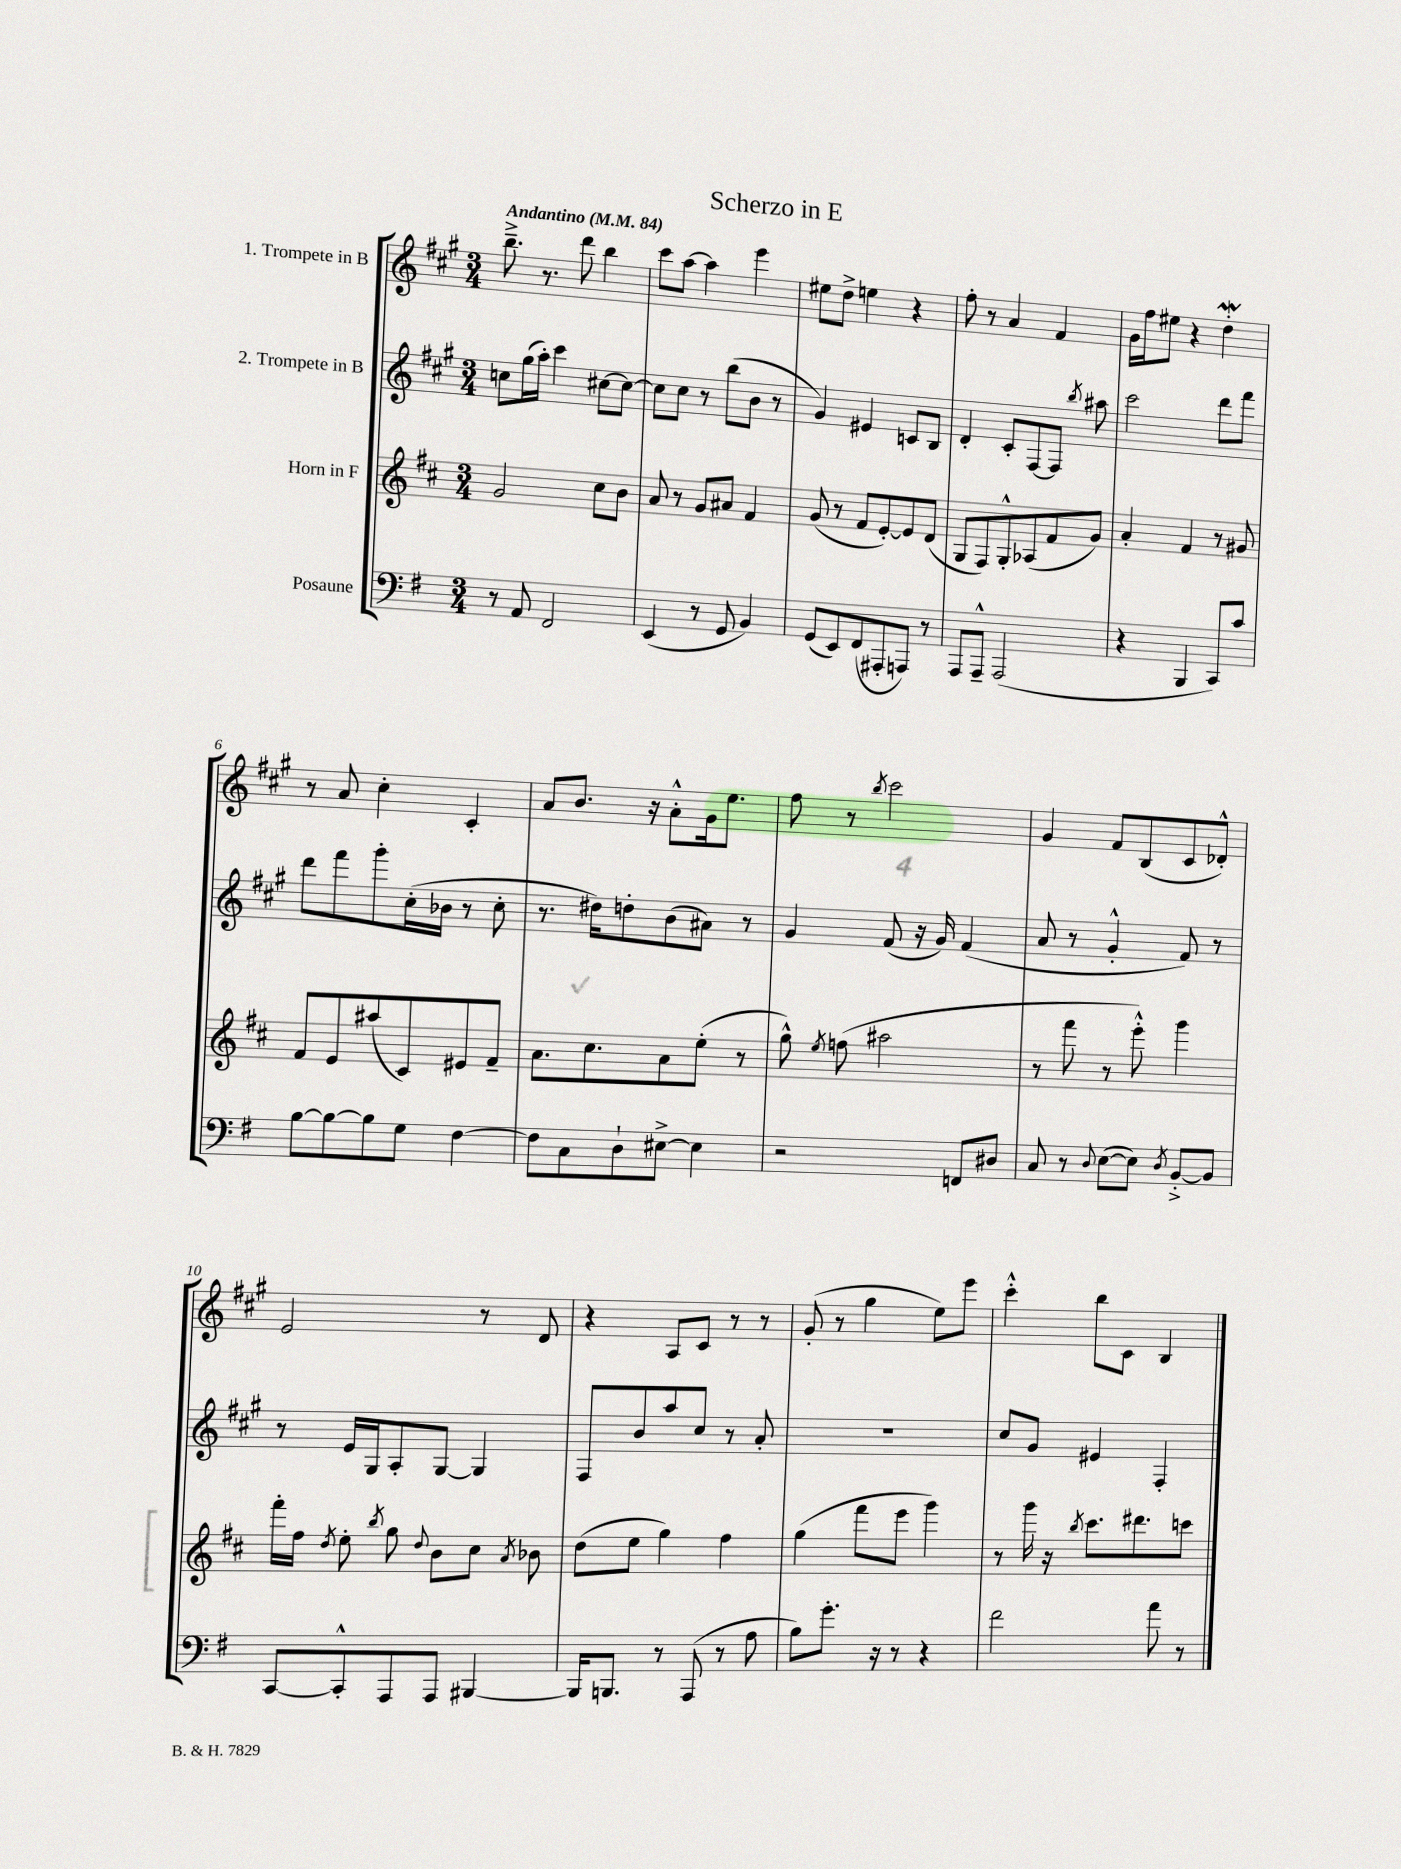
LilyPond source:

\header { title = "Scherzo in E" }
<<
\new StaffGroup <<
\new Staff = "s0" \with { instrumentName = "1. Trompete in B" } {
    \clef treble \key a \major \numericTimeSignature \time 3/4 \tempo "Andantino" 4 = 84
    \autoBeamOff b''8.---> r8. d'''8 b''4 |
    cis'''8[ a''8]~ a''4 e'''4 |
    eis''8[ d''8]-> e''4 r4 |
    fis''8-. r8 a'4 fis'4 |
    gis'16[ fis''16 eis''8] r4 d''4-.\mordent |
    r8 a'8 cis''4-. cis'4-. |
    a'8[ b'8.] r16 a'8[-.-^ gis'16 e''8.] |
    fis''8 r8 \acciaccatura { b''8 } cis'''2 |
    gis'4 fis'8[ b8( cis'8 des'8]-.-^) |
    e'2 r8 d'8 |
    r4 a8[ cis'8] r8 r8 |
    gis'8-.( r8 gis''4 e''8[) e'''8] |
    cis'''4-.-^ b''8[ cis'8] b4 \bar "|." |
}
\new Staff = "s1" \with { instrumentName = "2. Trompete in B" } {
    \clef treble \key a \major \numericTimeSignature \time 3/4
    \autoBeamOff c''8[ gis''16( a''16]-.) cis'''4 cis''8[~ cis''8]~ |
    cis''8[ cis''8] r8 b''8[( b'8] r8 |
    gis'4) eis'4 c'8[ b8] |
    d'4-. cis'8[-. fis8~ fis8] \acciaccatura { b''8 } ais''8 |
    cis'''2 d'''8[ fis'''8] |
    d'''8[ fis'''8 gis'''8-. cis''16-.( bes'16] r8 cis''8-. |
    r8. dis''16[) d''8-. b'8( ais'8]) r8 |
    gis'4 fis'8( r16 gis'16) fis'4( |
    a'8 r8 gis'4-.-^ fis'8) r8 |
    r8 e'16[ gis16 a8-. gis8]~ gis4 |
    fis8[ b'8 a''8 cis''8] r8 a'8-. |
    R2. |
    cis''8[ gis'8] eis'4 fis4-. \bar "|." |
}
\new Staff = "s2" \with { instrumentName = "Horn in F" } {
    \clef treble \key d \major \numericTimeSignature \time 3/4
    \autoBeamOff g'2 cis''8[ b'8] |
    a'8 r8 g'8[ ais'8] fis'4 |
    g'8( r8 fis'8[ e'8~-.) e'8 d'8]( |
    g8[ fis8) g8-.-^ aes8( fis'8 g'8]) |
    a'4-. fis'4 r8 gis'8 |
    fis'8[ e'8 ais''8( cis'8) eis'8 fis'8]-- |
    a'8.[ cis''8. a'8 e''8]-.( r8 |
    g''8-^) \acciaccatura { e''8 } f''8( ais''2 |
    r8 fis'''8 r8 e'''8-.-^) g'''4 |
    fis'''16[-. fis''16] \acciaccatura { d''8 } e''8-. \acciaccatura { b''8 } g''8 \appoggiatura { d''8 } b'8[ cis''8] \acciaccatura { a'8 } bes'8 |
    d''8[( e''8] g''4) fis''4 |
    g''4( fis'''8[ e'''8] g'''4) |
    r8 g'''16 r16 \acciaccatura { b''8 } cis'''8.[ dis'''8. c'''8] \bar "|." |
}
\new Staff = "s3" \with { instrumentName = "Posaune" } {
    \clef bass \key g \major \numericTimeSignature \time 3/4
    \autoBeamOff r8 a,8 fis,2 |
    e,4( r8 g,8 b,4) |
    g,8[( e,8) fis,8( ais,,8-. a,,8]) r8 |
    a,,8[ a,,8]---^ a,,2( |
    r4 b,,4 c,8[) c'8] |
    b8[~ b8~ b8 g8] fis4~ |
    fis8[ c8 d8-! eis8]~-> eis4 |
    r2 f,8[ dis8] |
    c8 r8 \appoggiatura { d8 } e8[~( e8]) \acciaccatura { d8 } b,8[~-.-> b,8] |
    c,8[~ c,8-.-^ a,,8 a,,8] bis,,4~ |
    bis,,16[ b,,8.] r8 a,,8( r8 a8 |
    b8[) g'8.]-. r16 r8 r4 |
    fis'2 a'8 r8 \bar "|." |
}
>>
>>
